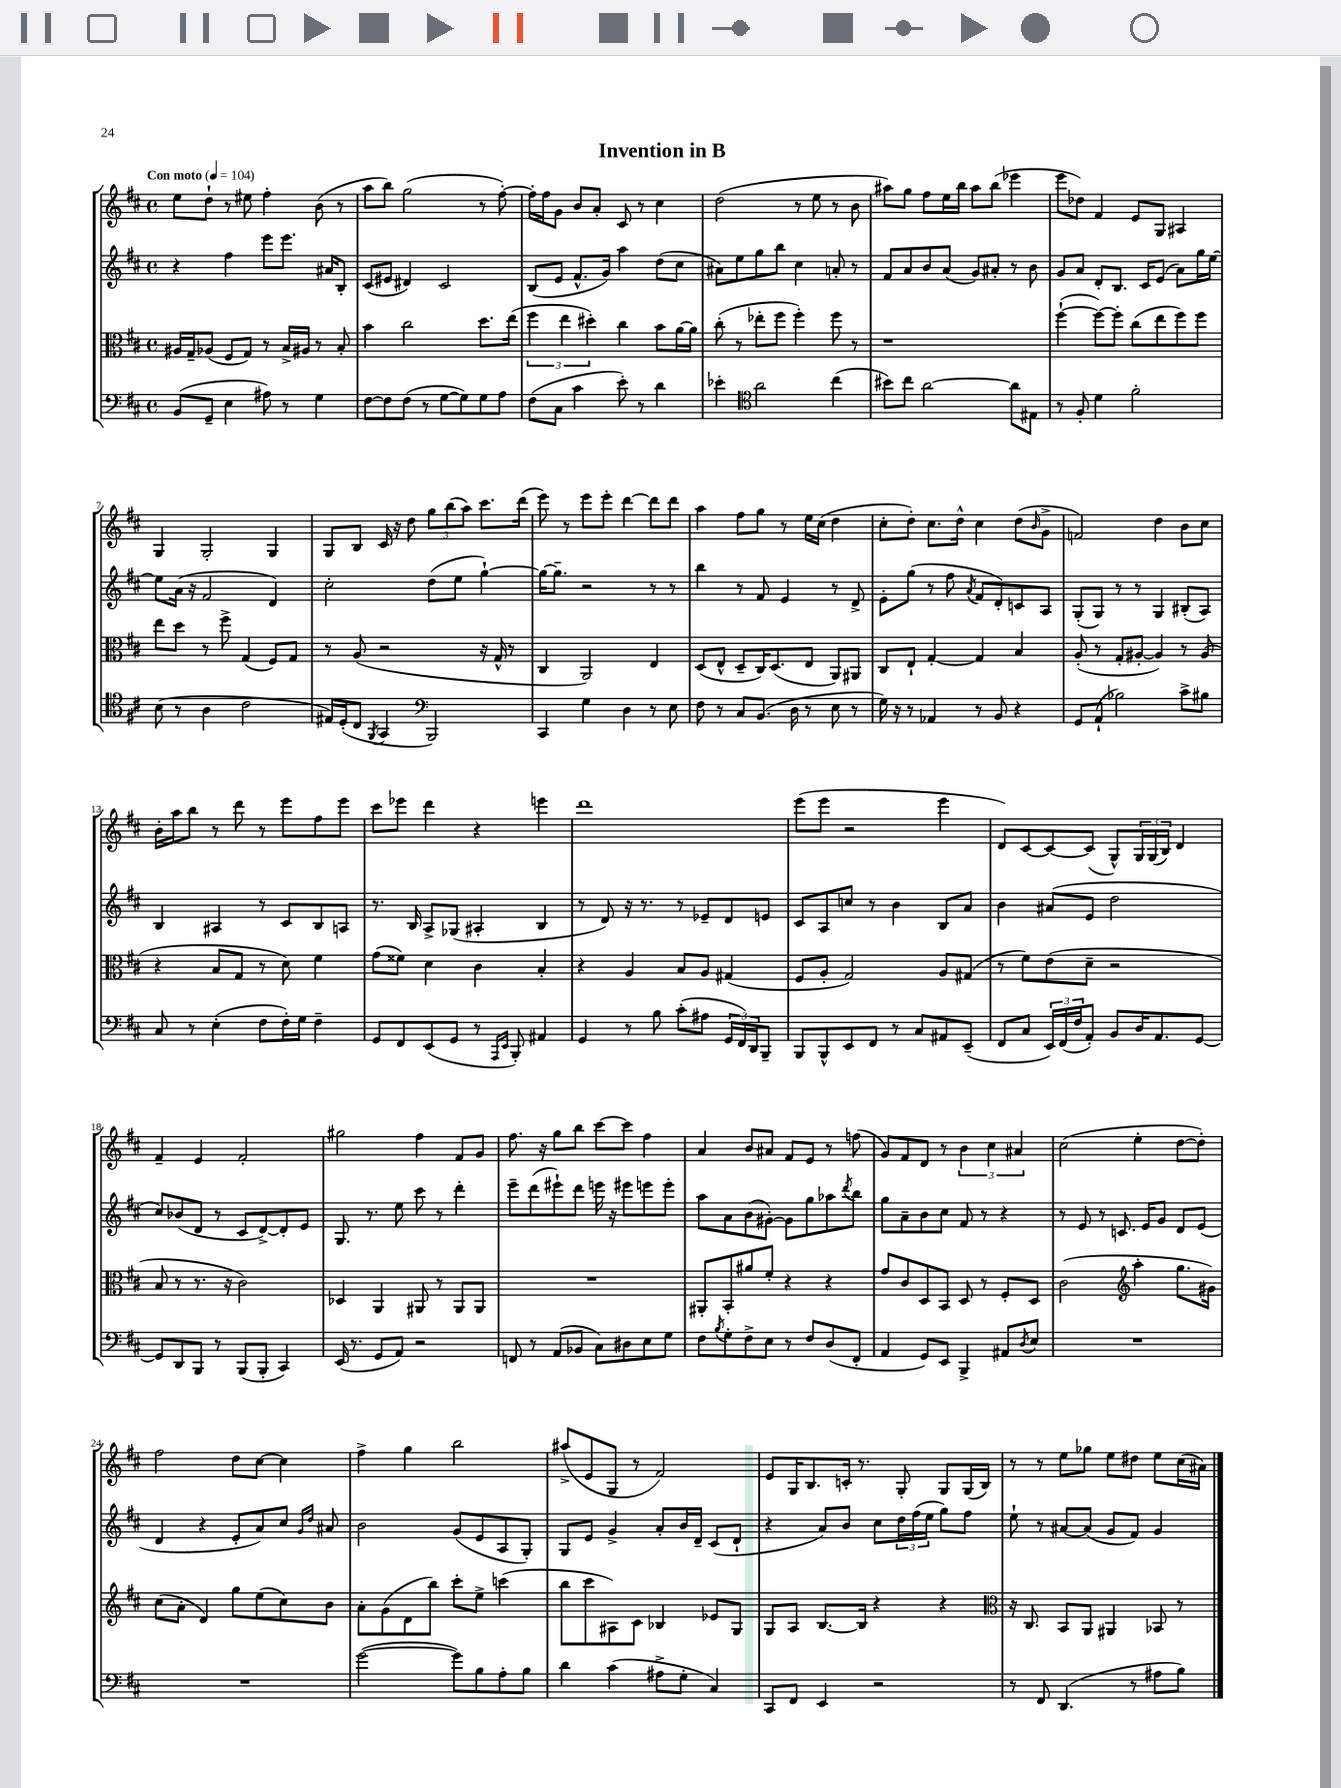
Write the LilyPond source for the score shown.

\header { title = "Invention in B" }
<<
\new StaffGroup <<
\new Staff = "s0" {
    \clef treble \key d \major \defaultTimeSignature \time 4/4 \tempo "Con moto" 4 = 104
    e''8 d''8-! r8 eis''8 fis''4-. b'8( r8 |
    a''8 b''8) g''2( r8 fis''8~-.) |
    fis''16-. fis''16 g'8 b'8 a'8-. cis'8 r8 cis''4 |
    d''2( r8 e''8 r8 b'8 |
    ais''8) g''8 fis''8 e''16 b''16 ais''8 b''8( ees'''4 |
    e'''8 des''8) fis'4 e'8 g8 ais4 |
    g4 g2-. g4 |
    g8 b8 cis'16 r16 d''8 \tuplet 3/2 { g''8 b''8( a''8) } cis'''8. d'''16( |
    e'''8) r8 e'''8 e'''8-. d'''4~ d'''8 d'''8 |
    a''4 fis''8 g''8 r8 e''16 cis''16( d''4 |
    cis''8-. d''8-.) cis''8. d''16-^ cis''4 d''8( \grace { b'16 } g'8-> |
    f'2) d''4 b'8 cis''8 |
    b'16-. a''16 b''8 r8 d'''8 r8 e'''8 fis''8 e'''8 |
    cis'''8 ees'''8 d'''4 r4 e'''4 |
    d'''1 |
    e'''8( e'''8 r2 e'''4 |
    d'8) cis'8~ cis'8~ cis'8( g8-^) \tuplet 3/2 { g16 g16( b16) } d'4 |
    fis'4-- e'4 fis'2-. |
    gis''2 fis''4 fis'8 g'8 |
    fis''8. r16 g''8 b''8 cis'''8~ cis'''8 fis''4 |
    a'4 b'8 ais'8 fis'8 e'8 r8 f''8( |
    g'8) fis'8 d'8 r8 \tuplet 3/2 { b'4 cis''4 ais'4 } |
    cis''2( e''4-. d''8~ d''8-.) |
    fis''2 d''8 cis''8~ cis''4 |
    fis''4-> g''4 b''2 |
    ais''8->( e'8 g8 r8 fis'2) |
    e'8 g16 b8. c'16-. r8. g8-. g8 g16( b16) |
    r8 r8 e''8 ges''8 e''8 dis''8 e''8 cis''16( ais'16) \bar "|." |
}
\new Staff = "s1" {
    \clef treble \key d \major \defaultTimeSignature \time 4/4
    r4 fis''4 e'''8 e'''8. ais'16 b8-. |
    cis'8( eis'8 dis'4) cis'2 |
    b8( e'8 fis'8.-^ g'16) a''4 d''8( cis''8 |
    ais'8) e''8 g''8 b''8 cis''4 a'8-. r8 |
    fis'8 a'8 b'8 a'8( g'8) ais'8-. r8 b'8 |
    g'8 a'8 d'8-. b8. cis'16 e'8( a'8) g''16 e''16~ |
    e''8 a'16( r16 fis'2 d'4) |
    cis''2-. d''8( e''8 g''4~-!) |
    g''16~ g''8.-- r2 r8 r8 |
    b''4 r8 fis'8 e'4 r8 d'8-> |
    e'8-. g''8( r8 fis''8 \acciaccatura { a'8 } fis'8 d'8-.) c'8 a8 |
    g8-.( g8) r8 r8 g4 bis8-.( a8) |
    b4 ais4 r8 cis'8 b8 a8 |
    r8. b16 a8-> ges8( ais4-. b4 |
    r8 d'8) r16 r8. r8 ees'8-- d'8 e'8 |
    cis'8 a8 c''8 r8 b'4 b8 a'8 |
    b'4 ais'8( e'8 d''2 |
    cis''8) bes'8( d'8 r8 cis'8 d'8~->) d'8-. e'8 |
    g8. r8. e''8 cis'''8 r8 d'''4-. |
    e'''8-- d'''8( eis'''8-!) d'''8 e'''16 r16 eis'''8 e'''8 e'''8-. |
    a''8 a'8 b'8( gis'8~-.) gis'8 g''8 aes''8 \acciaccatura { d'''8 } b''8 |
    g''8 a'8-- b'8 cis''8 fis'8 r8 r4 |
    r8 e'8 r8 c'8. e'16 g'8 d'8 e'8( |
    d'4 r4 e'8-. a'8) cis''8 \grace { g'16 d''16 } ais'8 |
    b'2 g'8( e'8 a8 g8-.) |
    g8 e'8 g'4-> a'8-. b'16 d'16-- cis'8( d'8-! |
    r4 a'8) b'8 cis''8 \tuplet 3/2 { d''16 fis''16( e''16 } g''8) fis''8 |
    e''8-! r8 ais'8~ ais'8( g'8 fis'8) g'4 \bar "|." |
}
\new Staff = "s2" {
    \clef alto \key d \major \defaultTimeSignature \time 4/4
    ais16 g16-- aes8( fis8 g8) r8 b16-> ais16 r8 b8-. |
    b'4 cis''2 d''8. e''16( |
    \tuplet 3/2 { fis''4 e''4 dis''4-.) } cis''4 b'8 a'16~ a'16 |
    cis''8-.( r8 ees''8-. fis''8 fis''4-.) fis''8 r8 |
    r1 |
    fis''4~-!( fis''8~) fis''8-. cis''8( e''8 fis''8) fis''8 |
    e''8 d''8 r8 fis''8-> g4( fis8) g8 |
    r8 a8( r2 r16 g16-^ r8 |
    cis4 a,2) e4 |
    d8( e8-^ d8-- cis16) d8.( e8 a,8) ais,8 |
    cis8 e8-! g4~-. g4 b4 |
    a8-.( r8 g8-. ais8~-. ais4) r8 ais8( |
    r4 b8 g8 r8 d'8) fis'4 |
    g'8( fisis'8) d'4 cis'4 b4-. |
    r4 a4 b8 a8 gis4( |
    fis8 a8-. g2) a8 gis8( |
    r8 fis'8) e'8( d'8-- r2 |
    b8 r8 r8. r16 cis'2) |
    des4 a,4 ais,8 r8 ais,8 ais,8 |
    R1 |
    ais,8-. b,8-. ais'8 fis'8-. r4 r4 |
    g'8 cis'8 d8 b,8 d8 r8 fis8-. d8 |
    cis'2( \clef treble a''4-. g''8. gis'16) |
    cis''8( a'8-. d'4) g''8 e''8( cis''8) b'8 |
    a'8-. g'8( d'8 b''8) cis'''8-. e''8-> c'''4( |
    b''8 cis'''8 ais8) cis'8 bes4 ees'8 g8 |
    g8 a8 b8.~ b16 r4 r4 |
    \clef alto r16 cis8. b,8 a,8 ais,4 bes,8 r8 \bar "|." |
}
\new Staff = "s3" {
    \clef bass \key d \major \defaultTimeSignature \time 4/4
    b,8( g,8-- e4 ais8) r8 g4 |
    fis8~ fis8 fis8( r8 g8~ g8) g8 a8 |
    fis8( cis8 cis'4 e'8-.) r8 d'4 |
    ees'4-. \clef tenor a'2 cis''4( |
    bis'8) cis''8 a'2~ a'8 eis8 |
    r8 fis8-. d'4 fis'2-. |
    b8( r8 a4 cis'2 |
    eis16) d16-.( cis8 \acciaccatura { fis,8 } g,4 \clef bass b,,2) |
    cis,4 g4 d4 r8 e8 |
    fis8 r8 cis8 b,8.( d16 r8 e8 r8 |
    g16) r16 r8 aes,4 r8 b,8 r4 |
    g,8 a,8-!( bes2) cis'8-> bis8 |
    cis8 r8 e4-.( fis8 fis16-.) g16 fis4-- |
    g,8 fis,8 e,8( g,8 r8 \grace { a,,16 e,16 } b,,8-.) ais,4 |
    g,4 r8 b8 cis'8-.( ais8 \tuplet 3/2 { g,16 fis,16) d,16 } b,,8-- |
    b,,8 b,,8-^ e,8 fis,8 r8 cis8 ais,8 e,8--( |
    fis,8 cis8 \tuplet 3/2 { e,16) fis,16( fis16 } a,8-.) b,8 d16 a,8. g,8~ |
    g,8 d,8 b,,8 r8 b,,8( b,,8-. cis,4) |
    e,16( r8. g,8 a,8) r2 |
    f,8 r8 a,8( bes,8 cis8) dis8 e8 g8 |
    fis8 \acciaccatura { b8 } g8-. fis8-> e8 r8 fis8 d8( fis,8-. |
    a,4 g,8) e,8 b,,4-> ais,8 \acciaccatura { d8 } e8 |
    R1 |
    R1 |
    g'2~( g'8) b8 a8-. b8 |
    d'4 cis'4( ais8-> g8-. cis4) |
    cis,8 fis,8 e,4 r2 |
    r8 fis,8 d,4.( r8 ais8 b8) \bar "|." |
}
>>
>>
